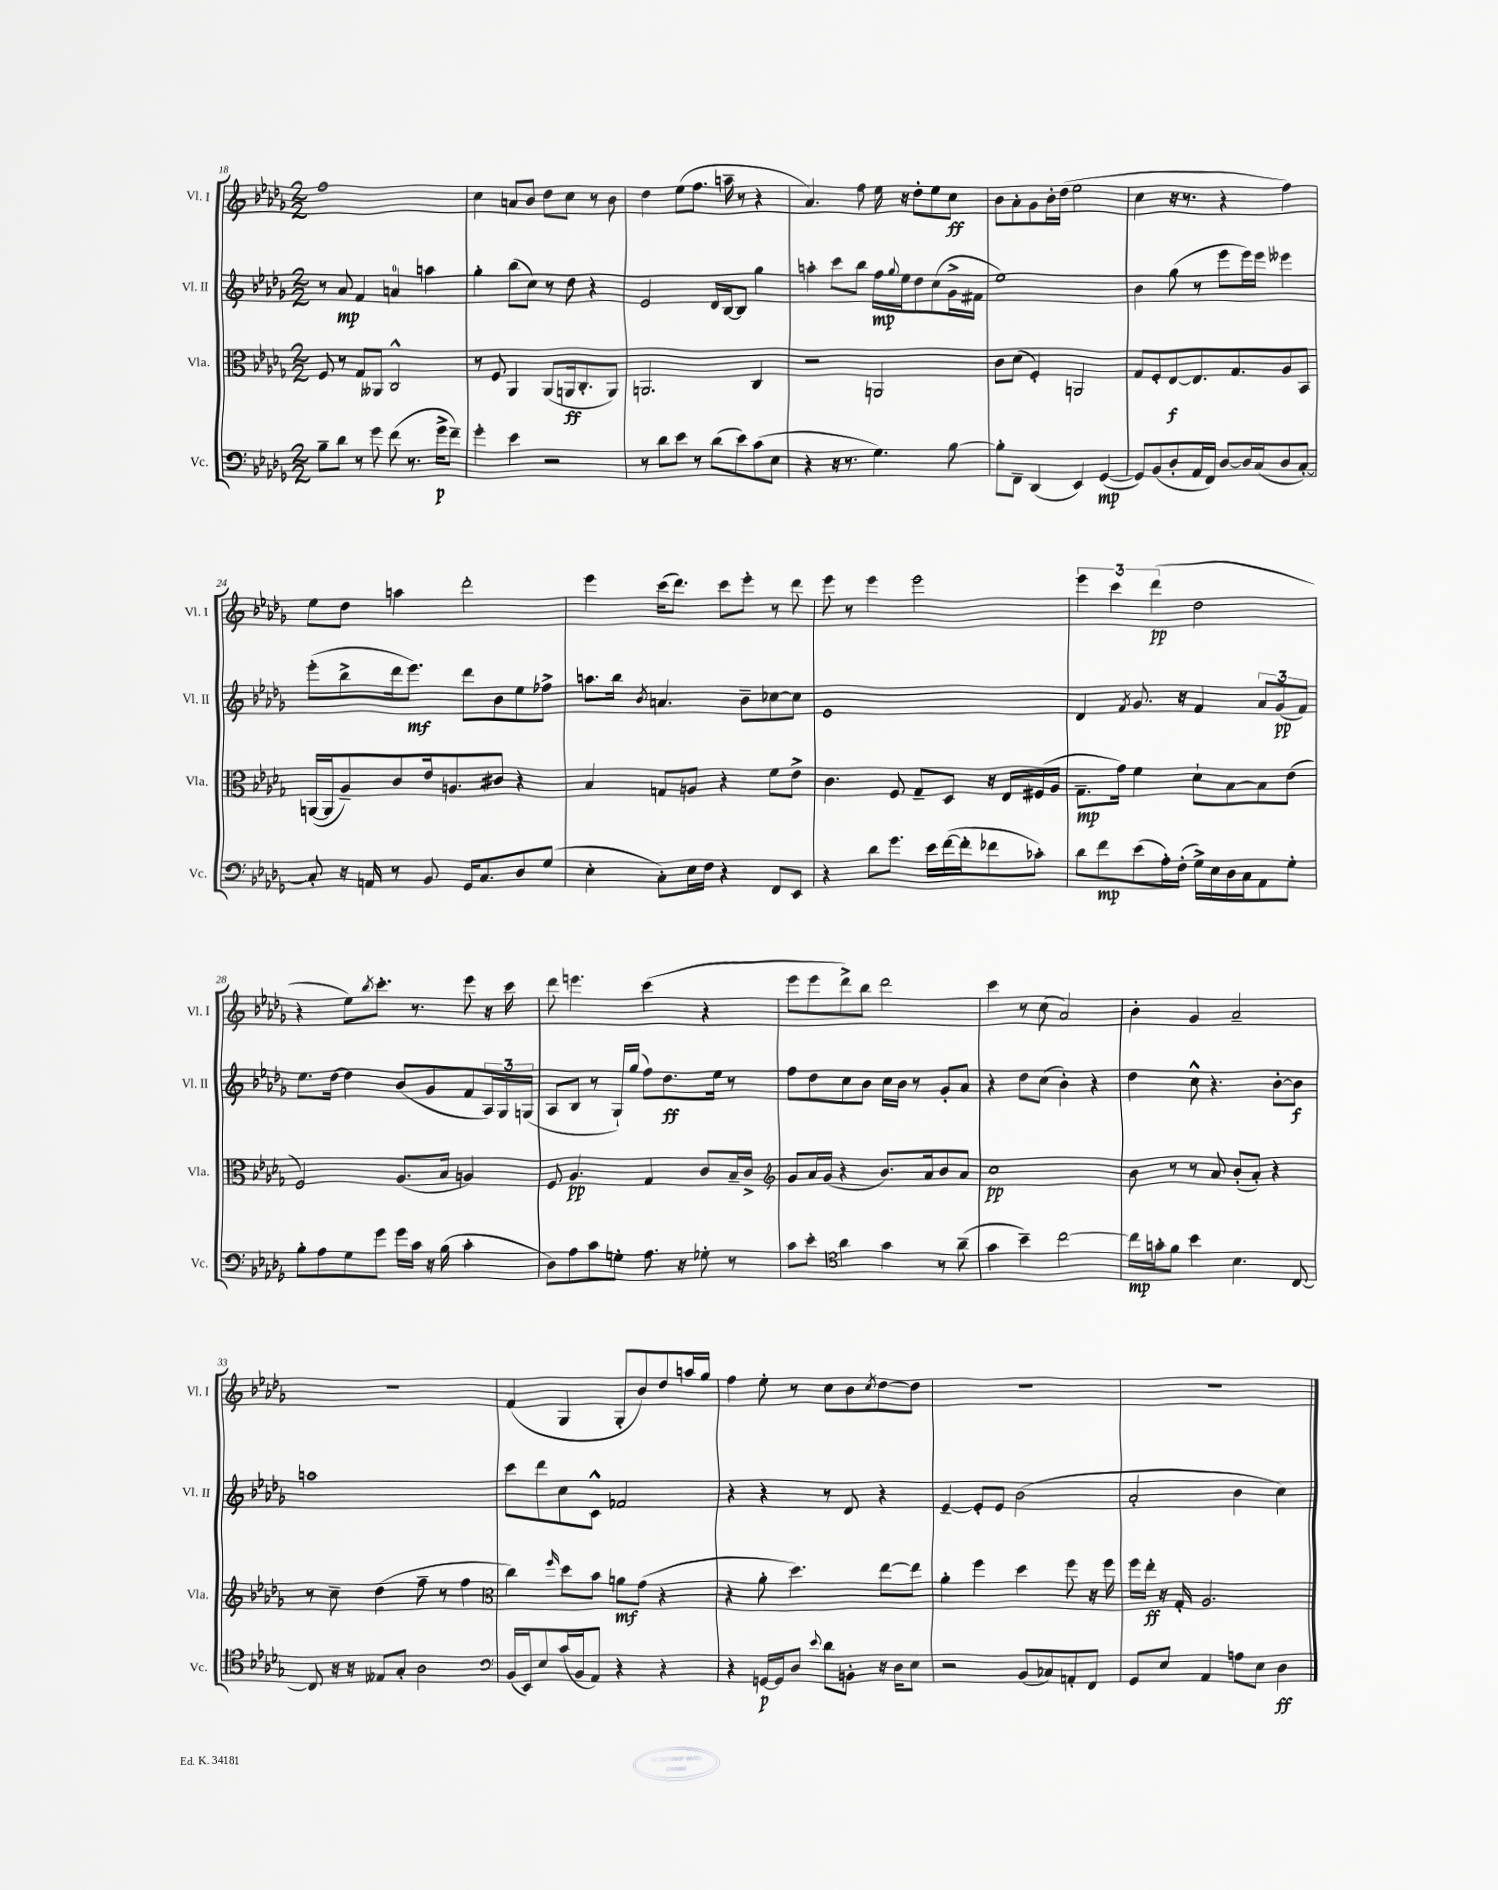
<<
\new StaffGroup <<
\new Staff = "s0" \with { instrumentName = "Vl. I" shortInstrumentName = "Vl. I" } {
    \clef treble \key des \major \numericTimeSignature \time 2/2
    f''1 |
    c''4 a'8 bes'8 des''8 c''8 r8 bes'8 |
    des''4 ees''8( f''8. a''16-- r8 r4 |
    aes'4.) f''8 ees''16 r16 des''8-. ees''8 c''8\ff |
    bes'8 aes'8-. ges'8 bes'16-. des''16( ees''2 |
    c''4 r16 r8. r4 f''4) |
    ees''8 des''8 a''4 des'''2-. |
    ees'''4 c'''16( des'''8.) c'''8 ees'''8-. r8 des'''8 |
    ees'''8 r8 ees'''4 ees'''2 |
    \tuplet 3/2 { ees'''4 c'''4 des'''4\pp( } des''2 |
    r4 ees''8) \acciaccatura { bes''8 } c'''8.-. r8. ees'''8 r16 c'''16 |
    des'''8 e'''4. c'''4( r4 |
    ees'''8 ees'''8 des'''8->) bes''8 des'''2 |
    c'''4 r8 c''8( aes'2) |
    bes'4-. ges'4 aes'2-- |
    R1 |
    f'4( ges4 ges8-. bes'8) des''8 a''16 ges''16 |
    f''4 ees''8-. r8 c''8 bes'8 \acciaccatura { c''8 } des''8~ des''8 |
    r1 |
    r1 \bar "|." |
}
\new Staff = "s1" \with { instrumentName = "Vl. II" shortInstrumentName = "Vl. II" } {
    \clef treble \key des \major \numericTimeSignature \time 2/2
    r8 aes'8\mp f'4 a'4-0 a''4 |
    ges''4-. bes''8( c''8) r8 des''8 r4 |
    ees'2 des'16 bes16~ bes8 ges''4 |
    a''4-. c'''8 bes''8 f''16\mp \appoggiatura { ges''8 } ees''16 des''8 c''8( ges'16-> fis'16 |
    ees''1) |
    bes'4 ges''8( r8 ees'''8 ees'''16) ees'''16 eeses'''4 |
    ees'''8-.( bes''8-> des'''16 ees'''8.\mf) des'''8 bes'8 ees''8 fes''8-> |
    a''8. bes''16 \acciaccatura { bes'8 } a'4. bes'8-- ces''8~ ces''8 |
    ees'1 |
    des'4 \acciaccatura { f'8 } ges'8. r16 f'4 \tuplet 3/2 { aes'8 ges'8\pp( f'8) } |
    ees''8. des''16~ des''4 bes'8( ges'8 f'8 \tuplet 3/2 { aes16) ges16 g16( } |
    aes8 bes8 r8 ges16-!) ges''16( f''8) des''8.\ff ees''16 r8 |
    f''8 des''8 c''8 bes'8 c''16 bes'16 r8 ges'8-. aes'8 |
    r4 des''8 c''8( bes'4-.) r4 |
    des''4 c''8-^ r4. bes'8~-. bes'8\f |
    a''1 |
    c'''8 des'''8 c''8 c'8-^ fes'2 |
    r4 r4 r8 des'8 r4 |
    ees'4~-- ees'8-. ees'8 bes'2( |
    aes'2-. bes'4 c''4) \bar "|." |
}
\new Staff = "s2" \with { instrumentName = "Vla." shortInstrumentName = "Vla." } {
    \clef alto \key des \major \numericTimeSignature \time 2/2
    f8 r8 ges8 aeses,8 c2-^ |
    r8 f8 aes,4 aes,8( a,16\ff c8.-. a,8) |
    a,2. c4 |
    r2 a,2 |
    c'8 des'8( f4-.) a,2 |
    ges8 f8-. ees8~\f ees8. ges8. aes8 bes,8 |
    a,16~( a,16 aes8--) c'8 ees'16 a8. cis'8 r4 |
    bes4 g8 a8 r4 f'8 ees'8-> |
    c'4. f8 ges8-- des8 r16 ees16 fis16( aes16 |
    ges8.--\mp ges'16) f'4 des'8-! bes8~ bes8 ees'8( |
    f2) aes8.( bes16 a4) |
    f8 aes4.\pp ges4 c'8 bes16-- c'16-> |
    \clef treble ges'8 aes'16 ges'16( r4 bes'8.) aes'16 bes'8 aes'8 |
    c''1\pp |
    bes'8 r8 r8 aes'8 bes'8-.( aes'8-.) r4 |
    r8 c''8-- des''4( f''8-- r8 f''4 |
    \clef alto c''4) \grace { f''16 } des''8 bes'8 a'8\mf ges'8( r4 |
    r4 aes'8-. des''4.) ees''8~ ees''8 |
    aes'4-. f''4 des''4 f''8 r16 f''16 |
    f''16 ees''16-.\ff r16 ges16-. aes2. \bar "|." |
}
\new Staff = "s3" \with { instrumentName = "Vc." shortInstrumentName = "Vc." } {
    \clef bass \key des \major \numericTimeSignature \time 2/2
    bes8-- des'8 r8 ges'8 f'8( r8. ges'16->\p f'8--) |
    ges'4-. ees'4 r2 |
    r8 des'8 ees'8 r8 des'8( ees'8) c'8( ees8 |
    r4 r16 r8. ges4.) bes8~ |
    bes8-. f,8-- des,4( ees,4) ges,4~\mp( |
    ges,8) bes,8( des8-. aes,16 f,16) des8~ des16 c16( des8 c8~-.) |
    c8-. r16 a,16 r8 bes,8 ges,16 c8. des8 ges8( |
    ees4-. c8-.) ees16 f16 r4 f,8 ees,8 |
    r4 des'8 ges'8. ees'16 f'16~( f'16-. fes'8 ces'8-.) |
    des'8 f'8\mp ees'8( aes16-.) f16-.( ges16->) ees16 des16 c16 aes,8 ges8-. |
    bes8-. aes8 ges8 ges'8 ges'16 c'16 r16 bes16( c'4-. |
    des8) aes8 c'8 g8-. aes8. r16 ges8-. r8 |
    c'8 ees'8-. \clef tenor aes'4 ges'4 r8 aes'8--( |
    ges'4 bes'4--) c''2~ |
    c''16\mp g'16-. f'8 bes'4 bes4. c8~ |
    c8 r16 r16 eeses8 ges8-. aes2 |
    \clef bass bes,16( ees,16) ees8 c'16( bes,16 aes,8) r4 r4 |
    r4 g,16~\p g,16 des8 \appoggiatura { ees'8 } des'8 b,8-. r16 des16 ees8 |
    r2 bes,8( ces8) a,8-. f,8 |
    ges,8 ees8 aes,4 a8 ees8 des4\ff \bar "|." |
}
>>
>>
\layout { \context { \Score currentBarNumber = #18 } }
